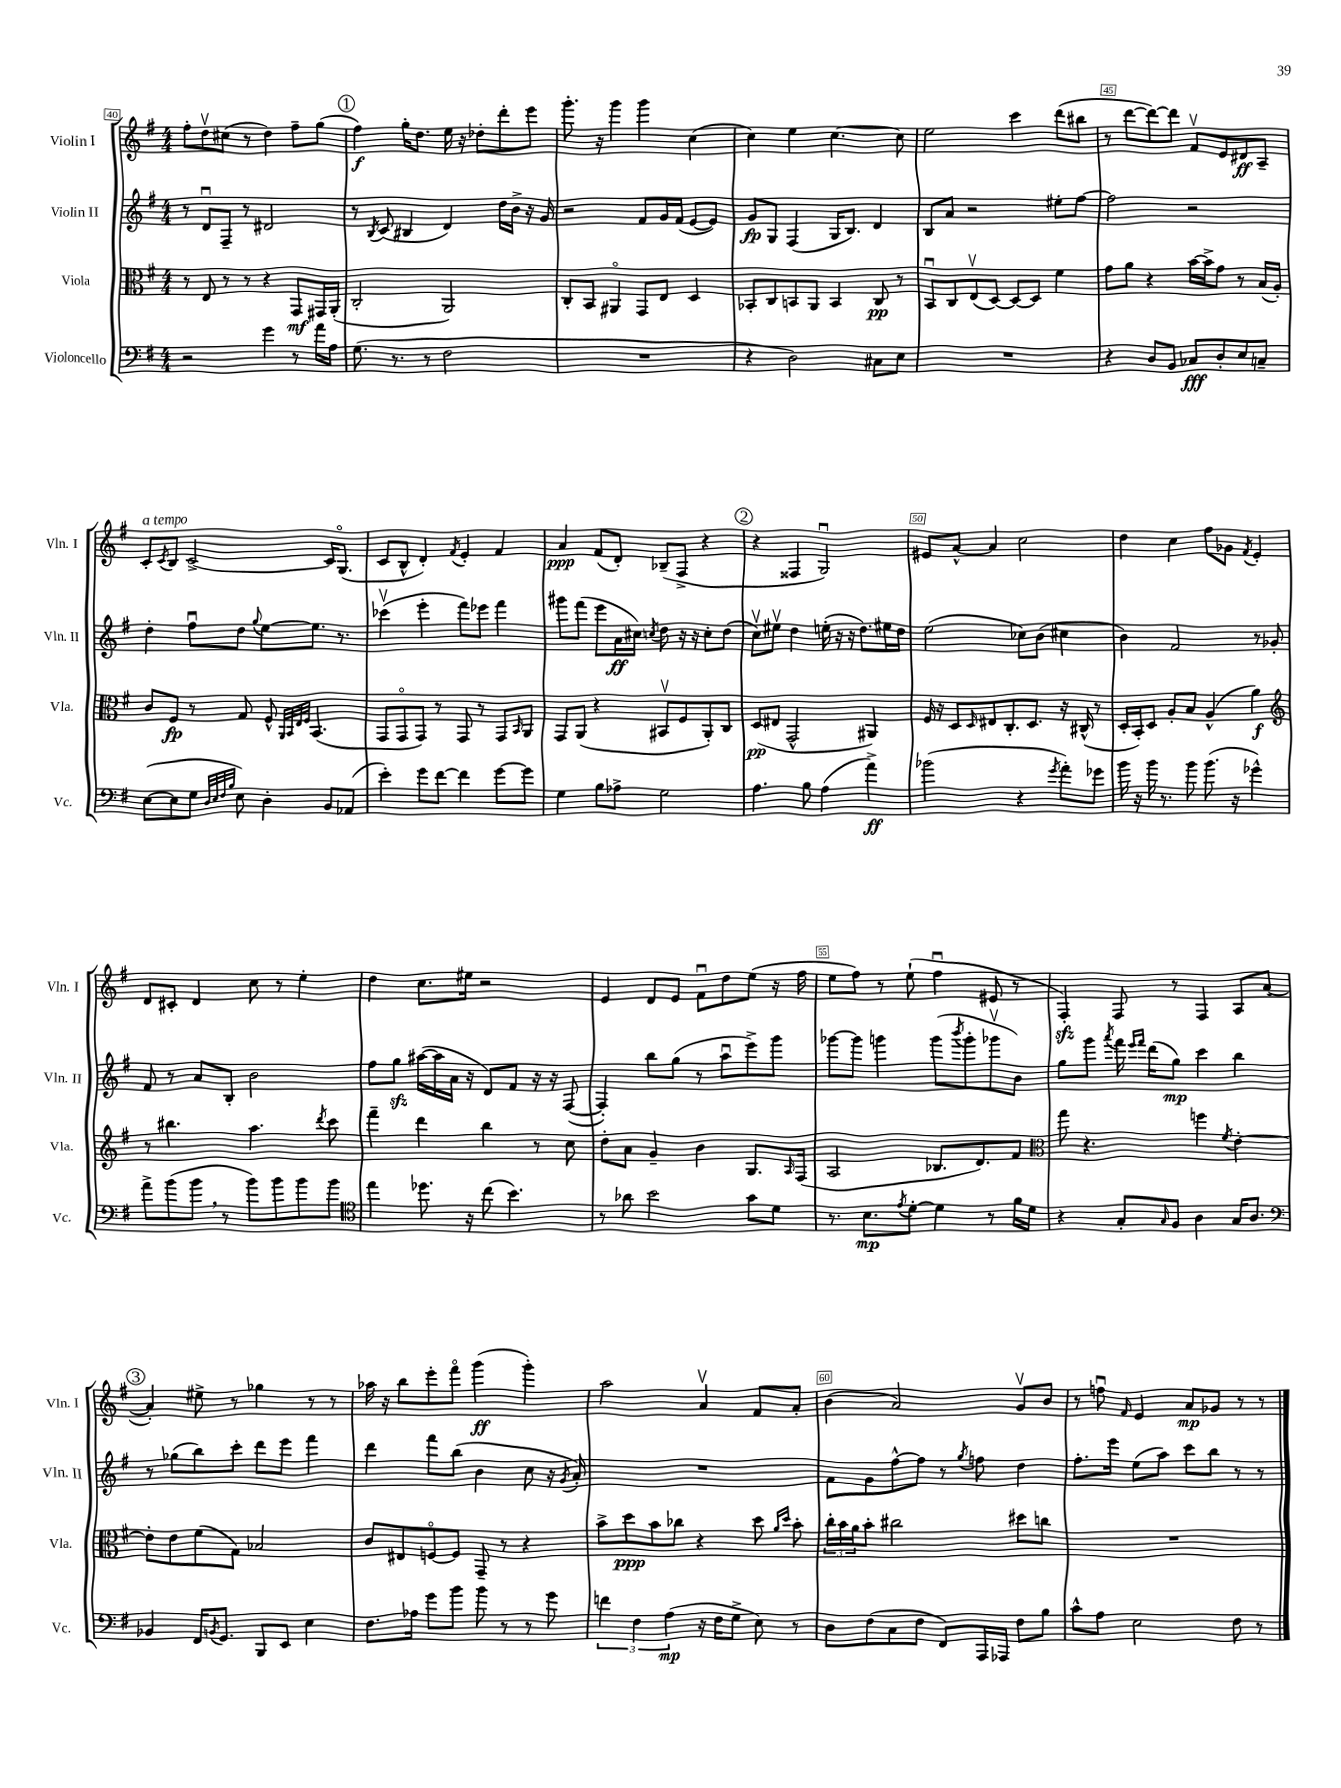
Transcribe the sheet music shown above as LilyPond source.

<<
\new StaffGroup <<
\new Staff = "s0" \with { instrumentName = "Violin I" shortInstrumentName = "Vln. I" } {
    \clef treble \key g \major \numericTimeSignature \time 4/4
    fis''8-. d''8\upbow cis''8( r8 d''4) fis''8-- g''8( |
    \mark \markup { \circle "1" } fis''4\f) g''16-. d''8. e''16 r16 des''8-. d'''8-. e'''8 |
    g'''8.-. r16 g'''4 g'''4 c''4( |
    c''4) e''4 c''4.~ c''8 |
    e''2 c'''4 d'''8( bis''8 |
    r8 d'''8~ d'''8~) d'''8 fis'8\upbow e'8 dis'8\ff a8-- |
    c'8-.^\markup { \italic "a tempo" } \acciaccatura { c'8 } b8 c'2~-> c'16 g8.\flageolet( |
    c'8 b8-^ d'4-.) \acciaccatura { fis'8 } e'4-. fis'4 |
    a'4\ppp fis'8( d'8-.) bes8--( fis8-> r4 |
    \mark \markup { \circle "2" } r4 fisis4 g2\downbow) |
    eis'8 a'8~-^ a'4 c''2 |
    d''4 c''4 fis''8 ges'8 \acciaccatura { fis'8 } e'4-. |
    d'8 cis'8-. d'4 c''8 r8 e''4-. |
    d''4 c''8. eis''16 r2 |
    e'4 d'8 e'8 fis'8\downbow d''8 e''8( r16 fis''16 |
    e''8 fis''8) r8 e''8-!( fis''4\downbow eis'8 r8 |
    fis4-.\sfz) fis8 r8 fis4 a8 a'8~( |
    \mark \markup { \circle "3" } a'4-.) eis''8-> r8 ges''4 r8 r8 |
    aes''16 r16 b''8 e'''8-. fis'''8\flageolet g'''4\ff( g'''4-.) |
    a''2 a'4\upbow fis'8 a'8-. |
    b'4( a'2) g'8\upbow b'8 |
    r8 f''8\downbow \grace { fis'16 } e'4 a'8\mp ges'8 r8 r8 \bar "|." |
}
\new Staff = "s1" \with { instrumentName = "Violin II" shortInstrumentName = "Vln. II" } {
    \clef treble \key g \major \numericTimeSignature \time 4/4
    r8 d'8\downbow fis8-- r8 dis'2 |
    \mark \markup { \circle "1" } r8 \acciaccatura { b8 } c'8( bis4 d'4) d''16 b'16-> r16 g'16 |
    r2 fis'8 g'16 fis'16( e'8~ e'8) |
    g'8\fp g8 fis4( g16 b8.) d'4 |
    b8 a'8 r2 eis''8-. fis''8~ |
    fis''2 r2 |
    d''4-. fis''8\downbow d''8 \appoggiatura { g''8 } e''8~ e''8. r8. |
    ces'''4\upbow( e'''4-. fis'''8) ees'''8 fis'''4 |
    gis'''8 fis'''8( e'''8 a'16\ff cis''16) \acciaccatura { c''8 } d''8 r16 r16 c''8-. d''8( |
    \mark \markup { \circle "2" } c''8\upbow) eis''8\upbow d''4 e''16-.( r16 r16 d''8.) eis''16 d''16 |
    e''2( ces''8) b'8( cis''4 |
    b'4) fis'2 r8 ges'8-. |
    fis'8 r8 a'8 b8-. b'2 |
    fis''8 g''8\sfz ais''16~( ais''16 a'16 r16 d'8) fis'8 r16 r16 fis8~( |
    fis4-.) b''8 g''8( r8 a''8\downbow e'''8->) g'''8 |
    ges'''8~ ges'''8 g'''4 g'''8( \acciaccatura { b'''8 } g'''8-. ges'''8\upbow b'8) |
    g''8 g'''8 \acciaccatura { a'''8 } fis'''16 \grace { e'''16 fis'''16 } d'''16( g''8\mp) c'''4 b''4 |
    \mark \markup { \circle "3" } r8 ges''8( b''8) c'''8-. d'''8 e'''8 fis'''4 |
    d'''4 fis'''8 b''8( b'4 c''8 r16 \acciaccatura { g'8 } a'16-.) |
    R1 |
    fis'8 g'8 fis''8~-^ fis''8 r8 \acciaccatura { g''8 } f''8 d''4 |
    fis''8.-. e'''16 e''8( a''8) c'''8 b''8 r8 r8 \bar "|." |
}
\new Staff = "s2" \with { instrumentName = "Viola" shortInstrumentName = "Vla." } {
    \clef alto \key g \major \numericTimeSignature \time 4/4
    r8 e8 r8 r8 r4 g,8\mf gis,16 a,16-.( |
    \mark \markup { \circle "1" } c2-. a,2) |
    c8-. b,8 ais,4\flageolet g,8 e8 d4 |
    bes,8-. c8 b,8 a,8 b,4 c8\pp r8 |
    b,8\downbow c8 e8\upbow( d8~) d8~ d8 fis'4 |
    g'8 a'8 r4 b'16~ b'16-> g'8 r8 b16( a16-.) |
    c'8 fis8\fp r8 g8 fis8-^ \grace { a,32 b,32 e32 fis32 } b,4.( |
    g,8 g,8\flageolet g,8) r8 g,8 r8 g,8 \grace { b,16 } a,8 |
    g,8 a,8( r4 bis,8\upbow fis8 a,8-.) c8 |
    \mark \markup { \circle "2" } d8\pp( eis8 g,2-^ ais,4) |
    fis16 r16 d8 \grace { d16 } eis8 c8.-. d8. r16 cis16-^( r8 |
    d16-. b,16-.) d8 a8-. b8 a4-^( a'4\f) |
    \clef treble r8 bis''4. a''4. \acciaccatura { d'''8 } c'''8 |
    fis'''4-- d'''4 b''4 r8 c''8 |
    d''8-. a'8 g'4-- b'4 g8. \grace { a16 } fis16( |
    a2 bes8. d'8.) fis'8 |
    \clef alto g''8 r4. f''4 \acciaccatura { fis'8 } e'4~-. |
    \mark \markup { \circle "3" } e'8-. e'8 fis'8( g8) bes2 |
    c'8 eis8 f8~\flageolet f8 g,8-- r8 r4 |
    b'8-> d''8\ppp b'8 ces''8 r4 d''8 \grace { a'16 d''16 } b'8-. |
    \tuplet 3/2 { c''16-. b'16 a'16 } b'8-. cis''2 dis''8 c''8 |
    R1 \bar "|." |
}
\new Staff = "s3" \with { instrumentName = "Violoncello" shortInstrumentName = "Vc." } {
    \clef bass \key g \major \numericTimeSignature \time 4/4
    r2 g'4 r8 a'16 a16 |
    \mark \markup { \circle "1" } g8.( r8. r8 fis2 |
    R1 |
    r4 d2) cis8 e8 |
    R1 |
    r4 d8 b,8 ces8\fff d8-. e8 c8-- |
    e8~( e8 g8 \grace { d32 e32 fis32 b32 } e8) d4-. b,8 aes,8( |
    e'4-.) g'8 fis'8~ fis'4 g'8~ g'8 |
    g4 b8 aes8-> g2 |
    \mark \markup { \circle "2" } a4. b8 a4( a'4->\ff) |
    bes'2( r4 \acciaccatura { g'8 } a'8-.) ges'8 |
    b'16 r16 b'16 r8. b'8 b'8.( r16 ges'4-^) |
    a'8-> b'8( b'8 \breathe r8 b'8) b'8 b'8 b'8 |
    \clef tenor e''4 des''8. r16 c''8( b'4.) |
    r8 aes'8 b'2 g'8 d'8 |
    r8. b8.\mp \acciaccatura { e'8 } d'8~-. d'4 r8 fis'16 d'16 |
    r4 g8-. \grace { g16 } fis8 a4 g16 a8. |
    \mark \markup { \circle "3" } \clef bass bes,4 fis,16 \acciaccatura { b,8 } g,8. b,,8 e,8 e4 |
    fis8. aes16 g'8 b'8 b'8 r8 r8 g'8 |
    \tuplet 3/2 { f'4 fis4 a4\mp( } r16 fis16 g8-> e8) r8 |
    d8 fis8( c8 fis8 fis,8) a,,16 aes,,16 fis8 b8 |
    c'8-^ a8 e2 fis8 r8 \bar "|." |
}
>>
>>
\layout { \context { \Score currentBarNumber = #40 \override BarNumber.break-visibility = ##(#f #t #t) barNumberVisibility = #(every-nth-bar-number-visible 5) \override BarNumber.stencil = #(make-stencil-boxer 0.1 0.3 ly:text-interface::print) } }
